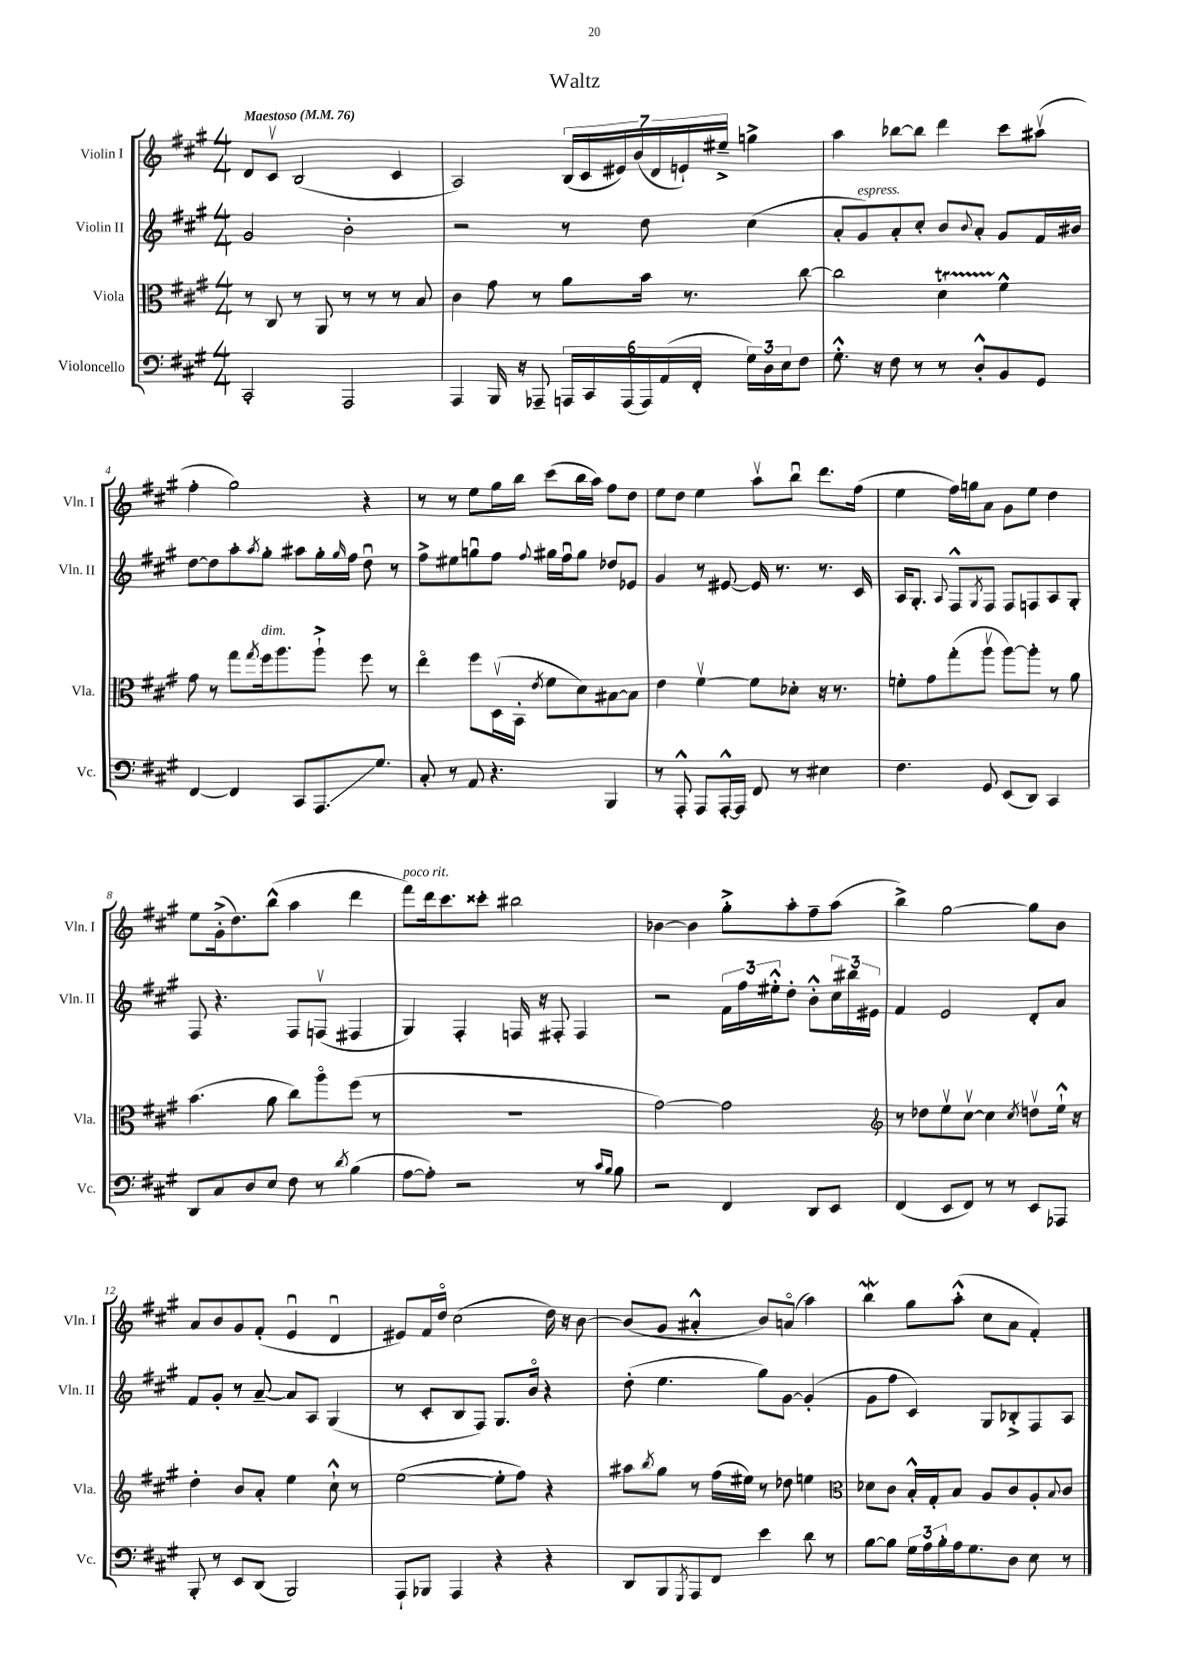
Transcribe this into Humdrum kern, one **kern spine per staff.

**kern	**kern	**kern	**kern
*staff4	*staff3	*staff2	*staff1
*clefF4	*clefC3	*clefG2	*clefG2
*k[f#c#g#]	*k[f#c#g#]	*k[f#c#g#]	*k[f#c#g#]
*M4/4	*M4/4	*M4/4	*M4/4
*MM76	*MM76	*MM76	*MM76
2CC#'	8r	2g#	8d
.	8C#	.	8c#v
.	8r	.	(2B
.	8AA	.	.
2AAA	8r	2b'	.
.	8r	.	.
.	8r	.	4c#
.	8B	.	.
=	=	=	=
4AAA	4c#	2r	2A)
16BBB	8g#	.	.
16r	.	.	.
8AAA-~	8r	.	.
24AAA	8a	8r	(28B
.	.	.	28c#
24CC#	.	.	.
.	.	.	28e#)
(24AAA	.	.	.
.	.	.	(28b
24AAA)	16b	8dd	.
.	.	.	28d
(24AA	.	.	.
.	.	.	28e`)
.	8.r	.	.
24FF#'	.	.	.
.	.	.	28ee#~^
24G#)	.	(4cc#	4gg^
24D	.	.	.
24E	.	.	.
8F#	[8cc#	.	.
=	=	=	=
8.G#'^^	2cc#]	8a'	4aa
.	.	8g#)	.
16r	.	.	.
8F#	.	8a'	[8bb-
8r	.	8cc#'	8bb-]
8r	4d	8b	4ddd
.	.	8qqb	.
8D'^^	.	8a'	.
8BB	4f#^^	8g#	8ccc#
8GG#	.	16f#	(8aa#v
.	.	16b#	.
=	=	=	=
[4FF#	8g#	[8dd	4ff#'
.	8r	8dd]	.
4FF#]	8gg#	8aa'	2gg#)
.	8qgg#	8qaa	.
.	16ff#	8gg#'	.
.	8.aa	.	.
8CC#	.	8aa#	.
8.AAA	8aa`^	16gg#'	.
.	.	16qqgg#	.
.	.	16ff#	.
.	8ff#	8ddu	4r
8.G#	.	.	.
.	8r	8r	.
=	=	=	=
8C#'	4eeo	8ff#^	8r
8r	.	8ee#	8r
8AA	8ff#	8ggu	8ee
4.r	(16Dv	8ff#	16gg#
.	16BB'	.	16bb
.	8qe	8qqff#	.
.	8f#	16gg#	(8ccc#
.	.	16ff#u	.
.	8d)	8gg#	16bb
.	.	.	16aa)
4BBB	[8B#	8dd-	8ff#
.	8B#]	8e-	8dd
=	=	=	=
8r	4e	4g#	8ee
8AAA'^^	.	.	8dd
8AAA	[4f#v	8r	4ee
[16AAA'^^	.	[8e#	.
16AAA]	.	.	.
8FF#	8f#]	16e#]	8aav
.	.	8.r	.
8r	8d-'	.	8bbu
4E#	16r	8.r	8.ddd
.	8.r	.	.
.	.	16c#	(16ff#
=	=	=	=
4.F#	8f'	16A	4ee
.	.	8.G#'	.
.	8g#	.	.
.	.	8qqA	.
.	(8gg#'	8F#^^	16ff#)
.	.	.	16gg
.	.	8qG#	.
8GG#	8aav	8F#	8a
(8EE	[8aa)	8F#	8g#
8DD)	8aa']	8F	8ee
4CC#	8r	8A	4dd
.	8a	8G#'	.
=	=	=	=
8DD	(4.b	8F#	8ee
8C#	.	4.r	(16g#'^
.	.	.	8.dd)
8D	.	.	.
8E	8a	.	(8bb^^
8F#	8cc#)	8F#	4aa
8r	8aao	(8Fv	.
8qd	.	.	.
(4B	(8ff#	4F#	4ddd
.	8r	.	.
=	=	=	=
[8A	1r	4G#)	8fff#)
8A'])	.	.	16ddd
.	.	.	8.ccc#
2r	.	4F#'	.
.	.	.	8ccc##'
.	.	16F	2bb#
.	.	16r	.
.	.	8F#'	.
8r	.	4F#	.
16qqc#	.	.	.
16qqB	.	.	.
8B	.	.	.
=	=	=	=
2r	[2g#)	2r	[4b-
.	.	.	4b-]
4FF#	2g#]	24f#	8gg#'^
.	.	24ff#	.
.	.	24ee#'^^	.
.	.	8dd'	8aa'
8DD	.	8b'^^	8ff#~
8EE	.	24cc#	(8aa
.	.	24bb#	.
.	.	24e#	.
=	=	=	=
*	*clefG2	*	*
(4FF#	8r	4f#	4bb^)
.	8dd-	.	.
8EE	8eev	2e	[2gg#
8FF#)	[8cc#v	.	.
8r	4cc#]	.	.
8r	.	.	.
.	8qcc#	.	.
8EE	8ddv	8d'	8gg#]
8AAA-	16ee`^^	8a	8b
.	16r	.	.
=	=	=	=
8BBB'	4dd'	8f#	8a
8r	.	8g#'	8b
8EE	8b	8r	8g#
(8DD	8a'	[8a~	(8f#'
2BBB)	4ee	8a]	4eu
.	.	8A	.
.	8cc#`^^	(4G#	4du
.	8r	.	.
=	=	=	=
8AAA`	([2ee	8r	8e#)
8BBB-	.	8c#'	16f#
.	.	.	16ddo
4AAA	.	8B	(2cc#
.	.	8F#)	.
4r	8ee']	8.G#	.
.	8ff#)	.	.
.	.	16bo	.
4r	4r	4r	16dd)
.	.	.	16r
.	.	.	[8b
=	=	=	=
8DD	8aa#	(8dd'	(8b]
.	8qbb	.	.
8BBB	8gg#	4.ee	8g#
8qGGG#	.	.	.
8AAA	8r	.	4a#'^^
8FF#	(16ff#	.	.
.	16ee#)	.	.
4e	8r	8gg#)	8b)
.	8dd-	[8g#	(8ao
8d	4ee	(4g#']	4aa)
8r	.	.	.
=	=	=	=
*	*clefC3	*	*
[8B	8d-	8g#	4bb
8B]	8c#	8ff#	.
24G#	16B'^^	4c#)	8gg#
24A	.	.	.
.	16G#'	.	.
24B'	.	.	.
16A	8B	.	(8aa'^^
8.G#	.	.	.
.	8A	8G#	8cc#
8D	8c#	8B-'^	8a
8E	8A'	8F#	4f#')
.	8qqB	.	.
8r	8c#	8A	.
==	==	==	==
*-	*-	*-	*-
